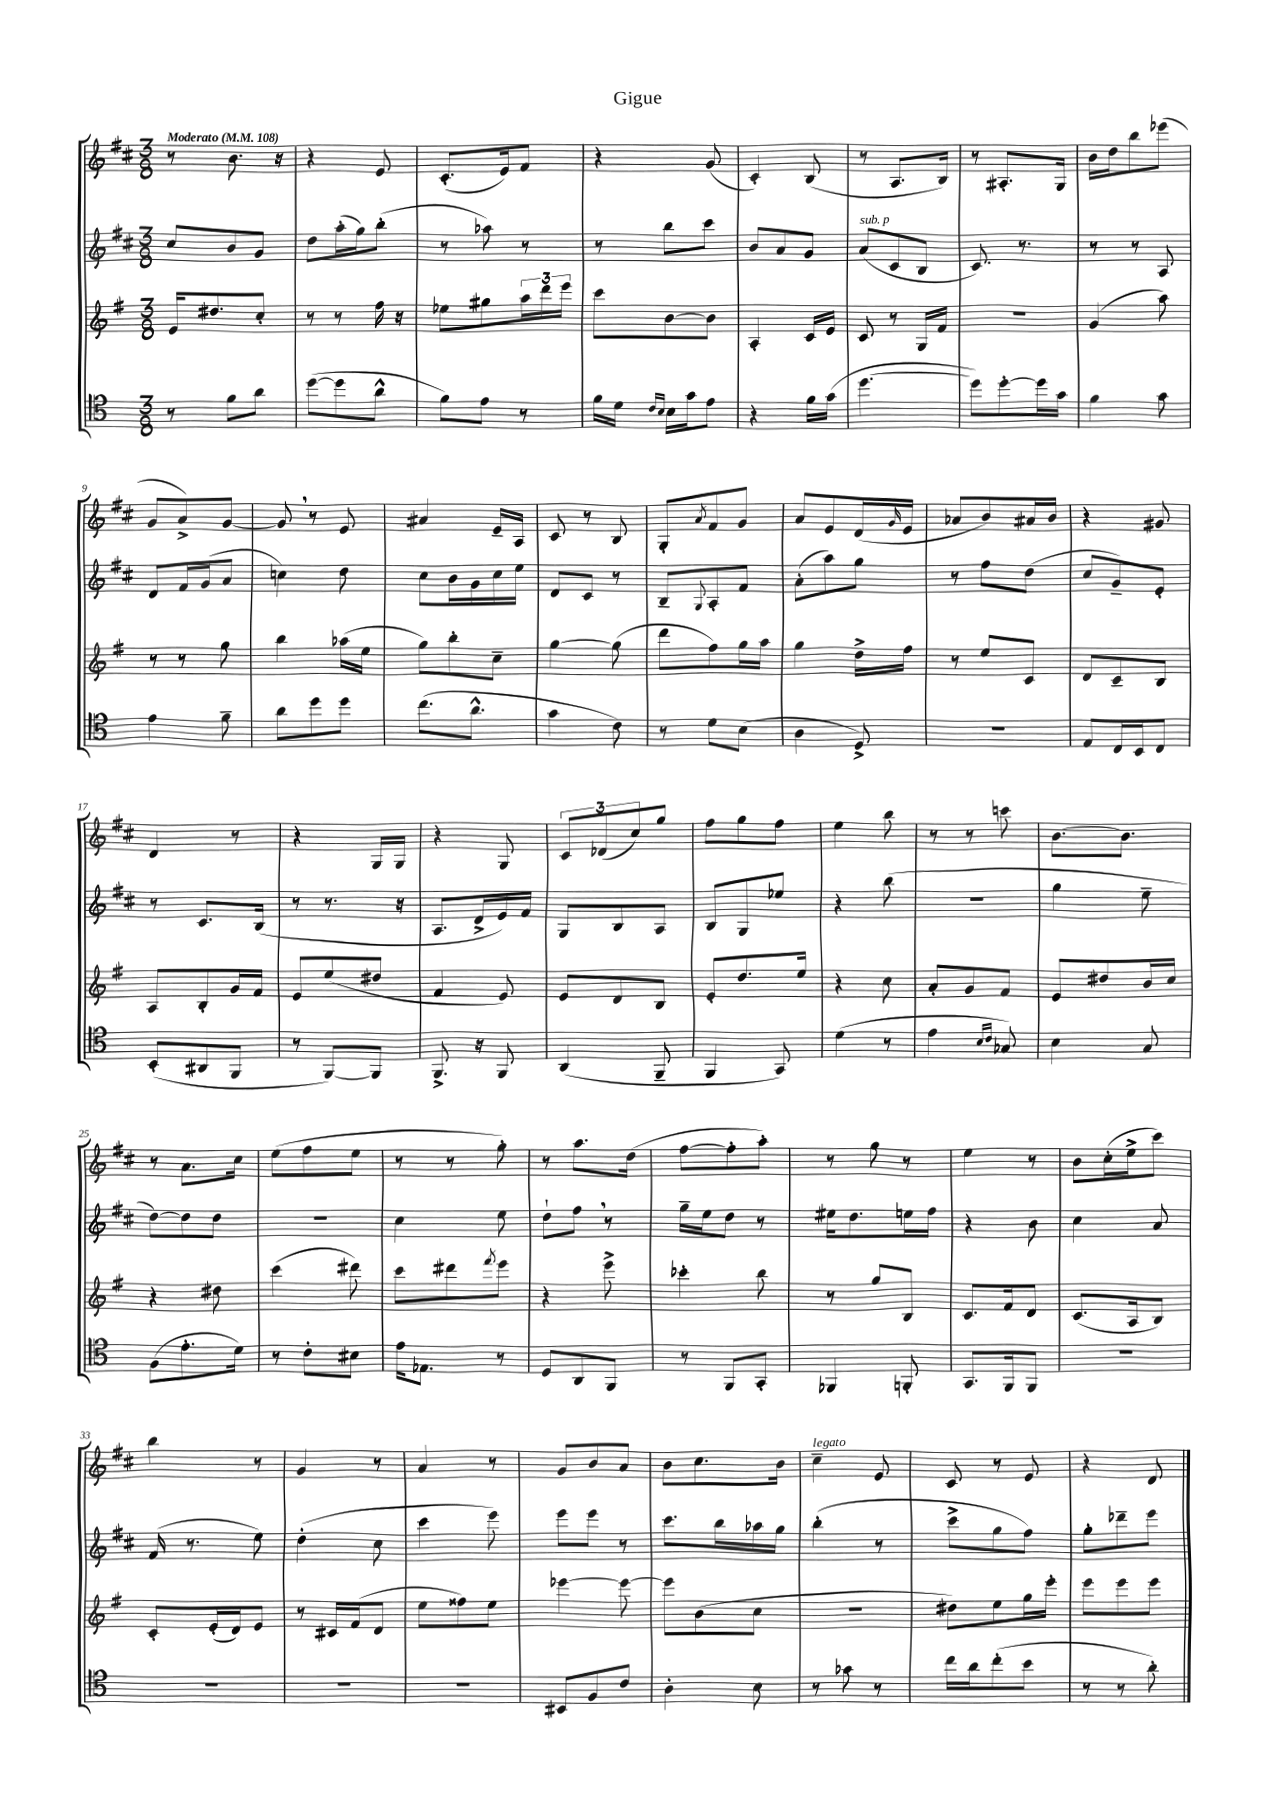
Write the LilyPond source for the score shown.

\header { title = "Gigue" }
<<
\new StaffGroup <<
\new Staff = "s0" {
    \clef treble \key d \major \numericTimeSignature \time 3/8 \tempo "Moderato" 4 = 108
    r8 b'8. r16 |
    r4 e'8 |
    cis'8.-.( e'16) fis'8 |
    r4 g'8( |
    cis'4-.) b8( |
    r8 a8. b16) |
    r8 ais8.-. g16 |
    b'16 d''16 b''8 ees'''8( |
    g'8 a'8->) g'8~ |
    g'8 \breathe r8 e'8 |
    ais'4 e'16-- a16 |
    cis'8 r8 b8 |
    g8-. \acciaccatura { a'8 } fis'8 g'8 |
    a'8 e'8 d'16( \grace { g'16 } e'16 |
    aes'8 b'8) ais'16 b'16 |
    r4 gis'8 |
    d'4 r8 |
    r4 g16 g16 |
    r4 g8 |
    \tuplet 3/2 { cis'8 des'8( cis''8) } g''8 |
    fis''8 g''8 fis''8 |
    e''4 b''8 |
    r8 r8 c'''8 |
    b'8.~ b'8. |
    r8 a'8. cis''16 |
    e''8( fis''8 e''8 |
    r8 r8 g''8-.) |
    r8 a''8. d''16( |
    fis''8~ fis''8-. a''8-.) |
    r8 g''8 r8 |
    e''4 r8 |
    b'8 cis''16-.( e''16-> cis'''8) |
    b''4 r8 |
    g'4 r8 |
    a'4 r8 |
    g'8 b'8 a'8 |
    b'8 cis''8. b'16 |
    cis''4--^\markup { \italic "legato" } e'8 |
    cis'8 r8 e'8 |
    r4 d'8 \bar "|." |
}
\new Staff = "s1" {
    \clef treble \key d \major \numericTimeSignature \time 3/8
    cis''8 b'8 g'8 |
    d''8 a''16-.( g''16) b''8-.( |
    r8 aes''8) r8 |
    r8 b''8 cis'''8 |
    b'8 a'8 g'8 |
    a'8^\markup { \italic "sub. p" }( cis'8 b8 |
    cis'8.) r8. |
    r8 r8 a8 |
    d'8 fis'16 g'16( a'8 |
    c''4) d''8 |
    cis''8 b'16 g'16 cis''16 e''16 |
    d'8 cis'8 r8 |
    b8-- \appoggiatura { g8 } a8-. fis'8 |
    a'8-.( a''8) g''8 |
    r8 fis''8 d''8( |
    cis''8 g'8--) e'8-. |
    r8 cis'8. b16( |
    r8 r8. r16 |
    a8. d'16-> e'16) fis'16 |
    g8 b8 a8 |
    b8 g8 ees''8 |
    r4 b''8( |
    R4. |
    g''4 e''8-- |
    d''8~) d''8 d''8 |
    R4. |
    cis''4 e''8 |
    d''8-! fis''8 \breathe r8 |
    g''16-- e''16 d''8 r8 |
    eis''16 d''8. e''16 fis''16 |
    r4 b'8 |
    cis''4 a'8 |
    fis'16( r8. e''8) |
    d''4-.( cis''8 |
    cis'''4 e'''8) |
    e'''8 e'''8 r8 |
    cis'''8. b''16 aes''16 g''16 |
    b''4-.( r8 |
    cis'''8-> g''8 fis''8) |
    g''8-. des'''8-- e'''8 \bar "|." |
}
\new Staff = "s2" {
    \clef treble \key g \major \numericTimeSignature \time 3/8
    e'16 dis''8. c''8-. |
    r8 r8 fis''16 r16 |
    ees''8 gis''8 \tuplet 3/2 { a''16 d'''16 e'''16 } |
    c'''8 b'8~ b'8 |
    a4-. c'16 e'16 |
    c'8 r8 g16 fis'16 |
    R4. |
    g'4( a''8) |
    r8 r8 g''8 |
    b''4 aes''16( e''16 |
    g''8) b''8-. c''8-- |
    g''4~ g''8( |
    d'''8 fis''8) g''16 a''16 |
    g''4 d''16-> fis''16 |
    r8 e''8 c'8 |
    d'8 c'8-- b8 |
    a8 b8-. g'16 fis'16 |
    e'8 e''8( dis''8 |
    fis'4 e'8) |
    e'8 d'8 b8 |
    e'8-. d''8. e''16 |
    r4 c''8 |
    a'8-. g'8 fis'8 |
    e'8 dis''8 b'16 c''16 |
    r4 dis''8 |
    c'''4( dis'''8) |
    c'''8 dis'''8 \acciaccatura { fis'''8 } e'''8 |
    r4 e'''8-> |
    ces'''4-. b''8 |
    r8 g''8 b8 |
    c'8. fis'16 d'8 |
    c'8.( a16 b8) |
    c'8-. e'16-.( d'16) e'8 |
    r8 cis'16 fis'16( d'8 |
    e''8 fisis''8) e''8 |
    ees'''4~ ees'''8~ |
    ees'''8 b'8( c''8 |
    R4. |
    dis''8) e''8 g''16 e'''16-. |
    e'''8 e'''8 e'''8 \bar "|." |
}
\new Staff = "s3" {
    \clef tenor \key c \major \numericTimeSignature \time 3/8
    r8 f'8 a'8 |
    d''8~( d''8 a'8-^ |
    f'8) e'8 r8 |
    f'16 d'16 \grace { c'16 b16 } b16 g'16 e'8 |
    r4 f'16 g'16( |
    d''4.~ |
    d''8) d''8~-. d''16 g'16 |
    f'4 g'8 |
    e'4 f'8-- |
    a'8 d''8 d''8 |
    c''8.( a'8.-^ |
    g'4 c'8) |
    r8 d'8 b8( |
    a4 d8->) |
    r4. |
    e8 c16 b,16 c8 |
    b,8-.( ais,8 f,8 |
    r8 f,8~) f,8 |
    f,8.-> r16 f,8 |
    a,4( f,8-- |
    f,4 g,8) |
    d'4( r8 |
    e'4 \grace { b16 c'16 } ges8) |
    b4 g8 |
    f8( e'8.-. d'16) |
    r8 c'8-. bis8 |
    e'16 ees8. r8 |
    d8 a,8 f,8 |
    r8 f,8 g,8-. |
    fes,4 f,8-. |
    g,8. f,16 f,8 |
    R4. |
    R4. |
    R4. |
    R4. |
    bis,8 f8 c'8 |
    a4-. b8 |
    r8 ges'8 r8 |
    c''16 a'16 c''8-.( b'8 |
    r8 r8 a'8-.) \bar "|." |
}
>>
>>
